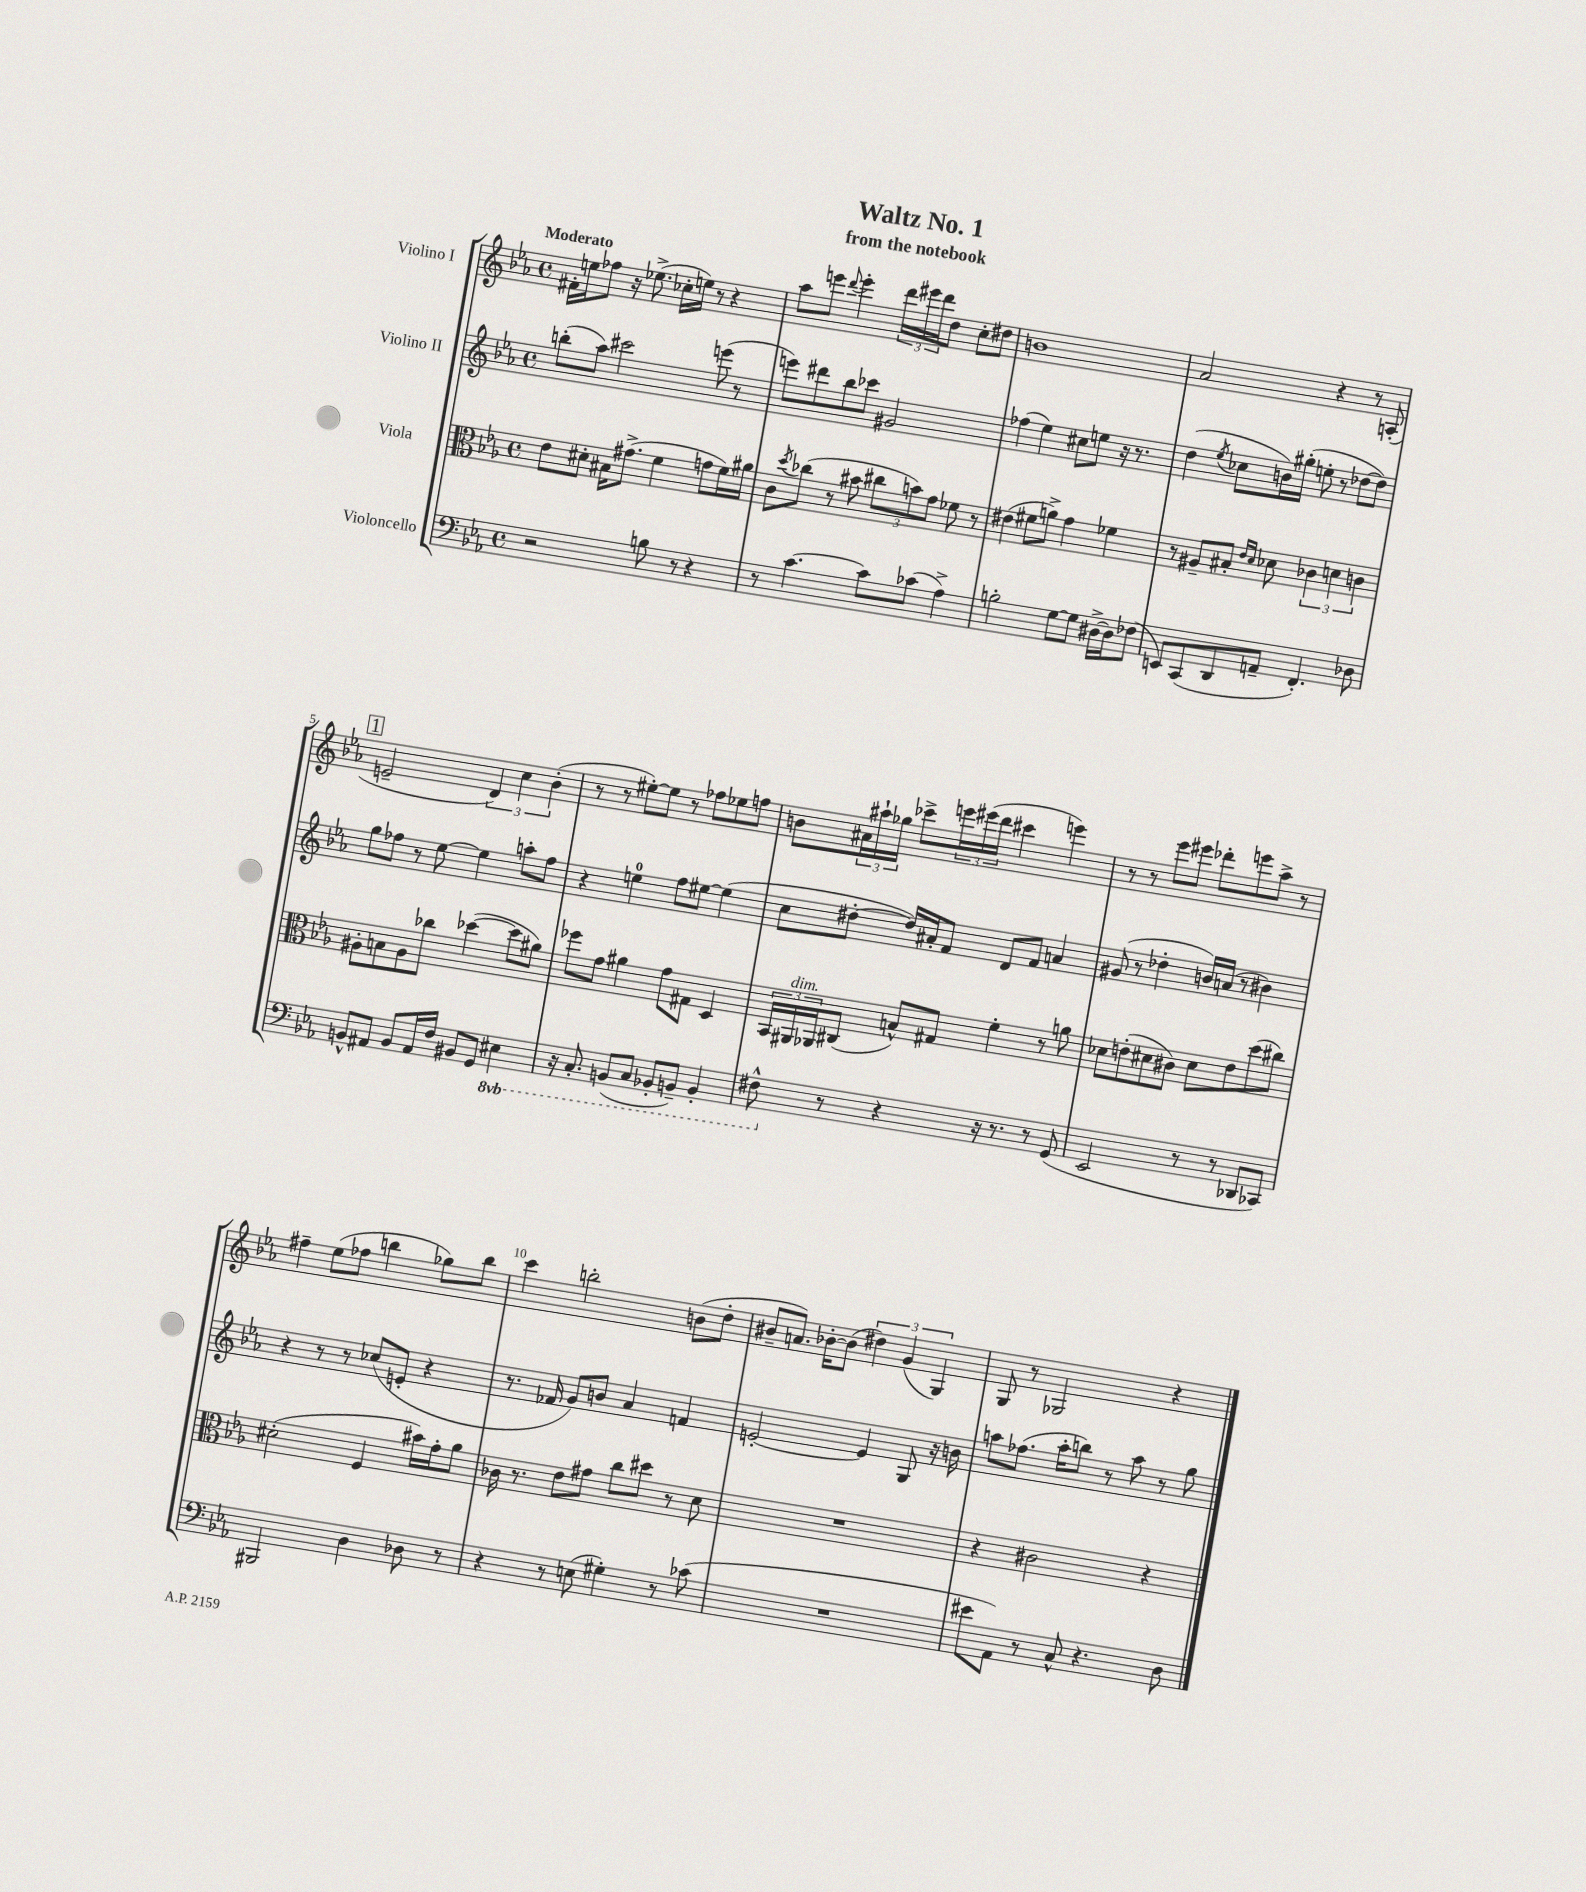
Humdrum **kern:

**kern	**kern	**kern	**kern
*staff4	*staff3	*staff2	*staff1
*clefF4	*clefC3	*clefG2	*clefG2
*k[b-e-a-]	*k[b-e-a-]	*k[b-e-a-]	*k[b-e-a-]
*M4/4	*M4/4	*M4/4	*M4/4
*met(c)	*met(c)	*met(c)	*met(c)
2r	8e-	(8bb'	16f#'
.	.	.	16ee
.	8d#'	8aa-)	8ff-
.	16B#	2ccc#	16r
.	(8.g#^	.	(8.ee-^
8B	4f	.	16cc-'
.	.	.	16ee)
8r	.	.	8r
4r	8g	(8eee	4r
.	16f)	8r	.
.	16a#	.	.
=	=	=	=
8r	8c	8eee)	8aa-
.	8qdd	.	.
[4.c	(8cc-	8ddd#	8eee
.	.	.	8qqddd
.	8r	8bb-	4eee'
.	8b#	8ccc-	.
8c]	12cc#	2g#	24ddd
.	.	.	24eee#
.	12b)	.	24ddd
(8c-	.	.	8dd
.	12g	.	.
4A-^)	8f-	.	8cc'
.	8r	.	8dd#
=	=	=	=
2B'	(4e#	(4ff-	1b
.	8f#	4ee-)	.
.	8a^)	.	.
[8G	4g	8cc#	.
8G]	.	8ee	.
[16D#^	4f-	16r	.
16D#]	.	8.r	.
(8F-	.	.	.
=	=	=	=
8EE)	8r	(4dd	2a-
(8CC	8A#~	.	.
.	.	8qee-	.
8DD	8B#'	8cc-	.
.	16qqe-	.	.
.	16qqd	.	.
8AA~	8d-	16b)	.
.	.	(16gg#'	.
4.FF')	6c-	8ee'	4r
.	.	8r	.
.	6d	.	.
.	.	[8dd-	8r
.	6c	.	.
8D-	.	8dd-])	(8A'
=	=	=	=
8BB^^	8A#'	8gg	2e~
8AA#	8B	8ff-	.
8BB	8A#	8r	.
16AA#	8cc-	[8ee-	.
16F	.	.	.
8BB#	([4dd-	4ee-]	6d)
8GG	.	.	.
.	.	.	6cc
4EE#	8dd-]	8aa'	.
.	.	.	(6b-'
.	8a#)	8ff-	.
=	=	=	=
16r	8ff-	4r	8r
8.CC'	.	.	.
.	8g	.	8r
(8BBB	4a#	4ee	[8ee#')
8CC	.	.	8ee#]
8BBB-'	8g	8ff	8r
8BBB~)	8G#	[8ee#	8ff-
4BBB'	4D	(4ee#]	8ee-
.	.	.	8ff
=	=	=	=
8FF#^^	24BB-	8cc	8b
.	24AA#	.	.
.	24AA-	.	.
8r	(8C#	[8dd#'	24a#
.	.	.	24aa#`
.	.	.	24gg-
4r	8B^^)	16dd#])	8ccc-^
.	.	16a#'	.
.	8G#	8f	24eee
.	.	.	(24eee#
.	.	.	24ddd
16r	4f'	8d	4ccc#
8.r	.	.	.
.	.	8f	.
8r	8r	4a	4eee)
(8GG	8a	.	.
=	=	=	=
2EE-	8d-	(8g#	8r
.	(8e'	8r	8r
.	8d#	4dd-'	8eee-
.	8c#)	.	8eee#
8r	8d#	16b)	8ddd-'
.	.	(16a	.
8r	8e	8r	8eee
8DD-	(8dd	4b#)	8aa-^
8CC-)	8cc#)	.	8r
=	=	=	=
2BBB#	(2d#'	4r	4ff#~
.	.	8r	(8ee-
.	.	8r	8ff-
4D	4F	(8cc-	4bb
.	.	8e'	.
8D-	16b#)	4r	8gg-)
.	16g'	.	.
8r	8a-	.	8bb
=	=	=	=
4r	16c-	8.r	4ccc
.	8.r	.	.
.	.	16f-	.
8r	8e-	8g)	2bb'
(8E	8g#	8b	.
4G#')	8cc	4a-	.
.	8dd#	.	.
8r	8r	4f	(8b
(8c-	8d	.	8dd'
=	=	=	=
1r	1r	[2e'	8b#~
.	.	.	8.a)
.	.	.	[16b-'
.	.	.	(8b-]
.	.	4e]	6dd#)
.	.	.	(6g
.	.	8G	.
.	.	.	6G)
.	.	16r	.
.	.	16b	.
=	=	=	=
8e#	4r	8aa	8G
8AA-)	.	(8.ff-	8r
8r	2c#	.	2G-
.	.	16aa'	.
8C^^	.	8bb)	.
4.r	.	8r	.
.	.	8aa	.
.	4r	8r	4r
8D	.	8gg	.
==	==	==	==
*-	*-	*-	*-
